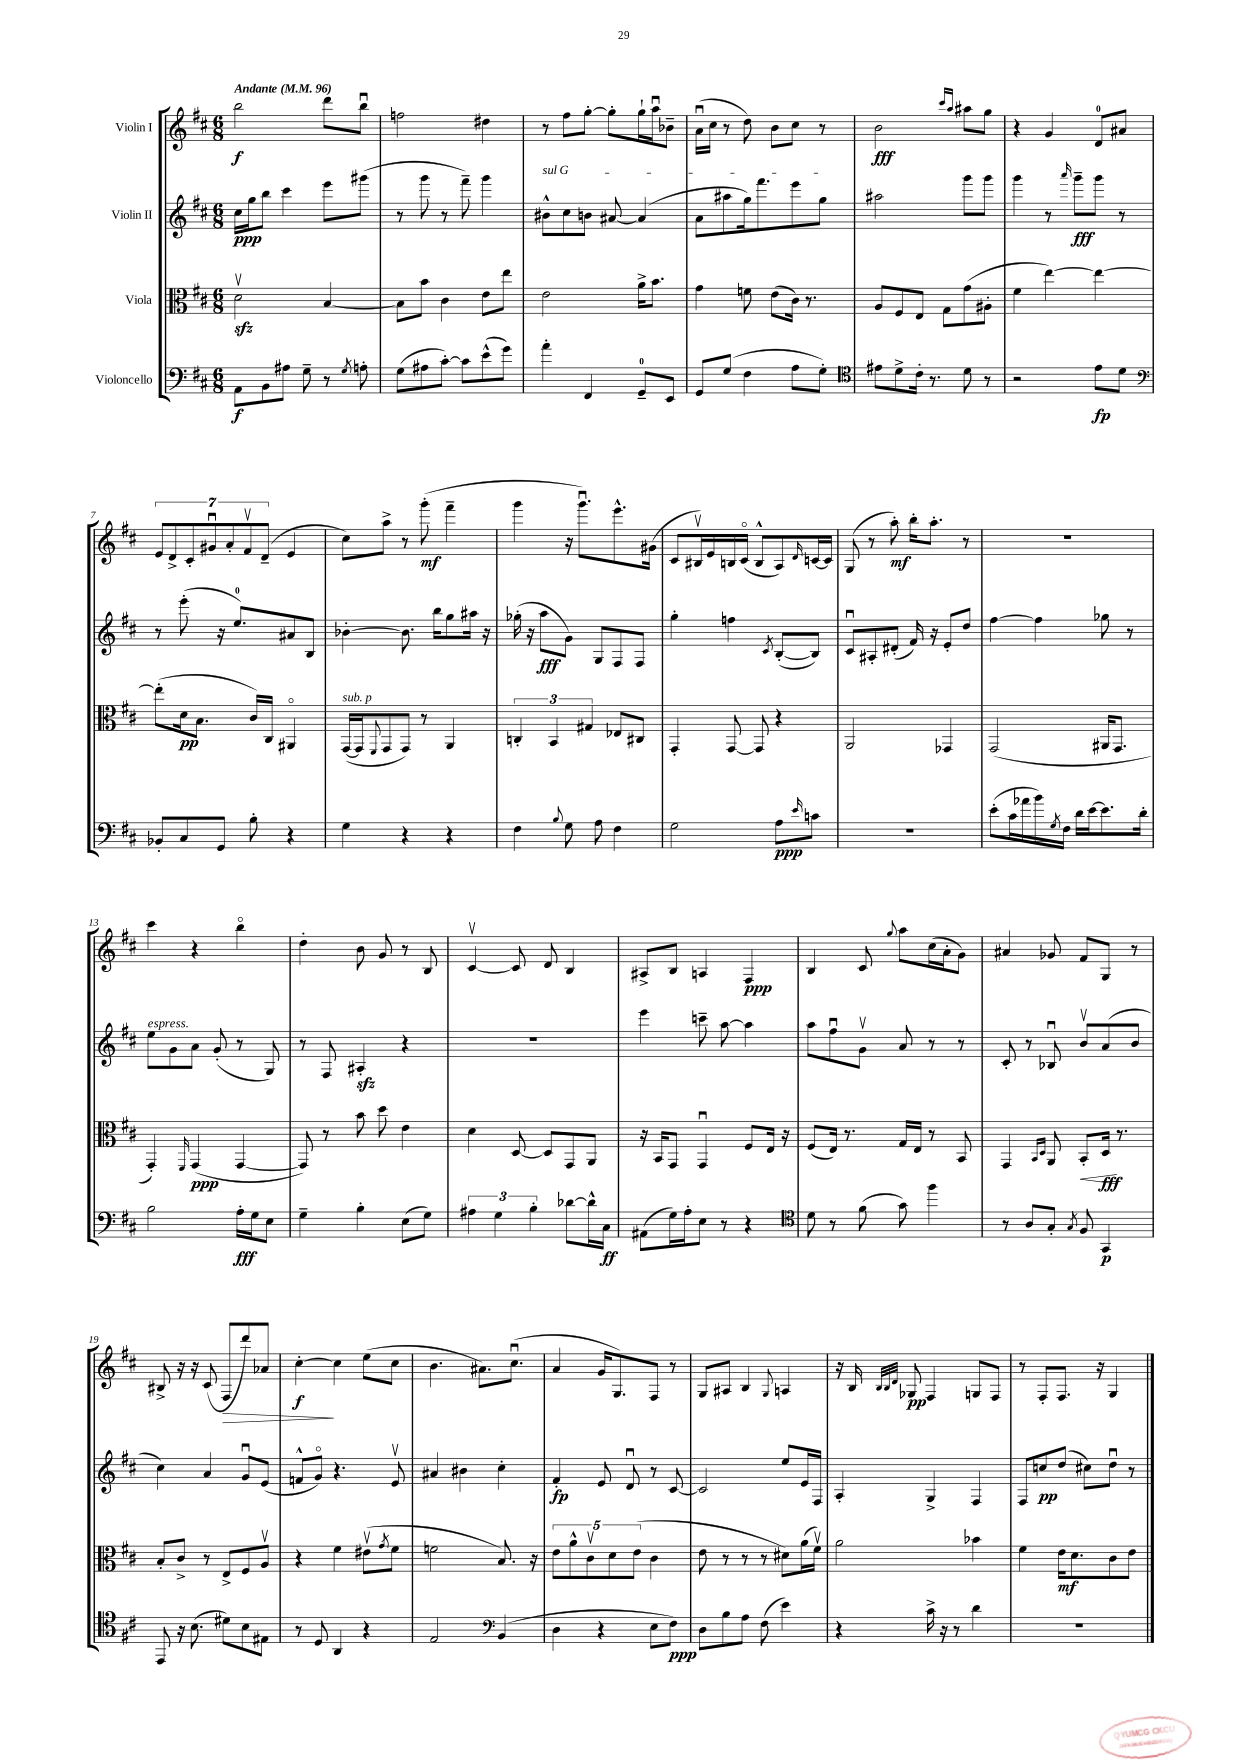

**kern	**dynam	**kern	**dynam	**kern	**dynam	**kern	**dynam
*part4	*part4	*part3	*part3	*part2	*part2	*part1	*part1
*staff4	*staff4	*staff3	*staff3	*staff2	*staff2	*staff1	*staff1
*I"Violoncello	*	*I"Viola	*	*I"Violin II	*	*I"Violin I	*
*clefF4	*	*clefC3	*	*clefG2	*	*clefG2	*
*k[f#c#]	*	*k[f#c#]	*	*k[f#c#]	*	*k[f#c#]	*
*M6/8	*	*M6/8	*	*M6/8	*	*M6/8	*
*MM96	*	*MM96	*	*MM96	*	*MM96	*
=1	=1	=1	=1	=1	=1	=1	=1
!	!	!	!	!	!	!LO:TX:a:B:t=Andante	!
8AA\L	f	2dzzv\	.	16cc#\LL	ppp	2bb\	f
.	.	.	.	16gg\J	.	.	.
8BB\	.	.	.	8bb\J	.	.	.
8A#X\J	.	.	.	4ccc#\	.	.	.
8G~\	.	.	.	.	.	.	.
8r	.	[4B/	.	8eee\L	.	8ddd\L	.
8qG/	.	.	.	.	.	.	.
8An'\	.	.	.	(8ggg#X\J	.	8bbu\J	.
=2	=2	=2	=2	=2	=2	=2	=2
(8G\L	.	8B\L]	.	8r	.	2ffn\	.
8A#X\	.	8b\J	.	8ggg\	.	.	.
[8c#'\J)	.	4c#\	.	8r	.	.	.
8c#\L]	.	.	.	8fff#~\)	.	.	.
(8e^^\	.	8e\L	.	4ggg\	.	4dd#X\	.
8g\J)	.	8ee\J	.	.	.	.	.
=3	=3	=3	=3	=3	=3	=3	=3
!	!	!	!	!LO:TX:a:i:t=sul G	!	!	!
4a'\	.	2e\	.	8b#X^^\L	.	8r	.
.	.	.	.	8cc#\	.	8ff#\L	.
4FF#/	.	.	.	8bn\J	.	[8gg'\J	.
.	.	.	.	[8a#X/	.	8gg'\L]	.
8GG~/L	.	16a^\KL	.	(4a#/]	.	16gg`\L	.
.	.	8.b\J	.	.	.	16aau\J	.
8EE/J	.	.	.	.	.	8b-X~\J	.
=4	=4	=4	=4	=4	=4	=4	=4
8GG/L	.	4g\	.	8a\L	.	(16au\LL	.
.	.	.	.	.	.	16cc#\JJ	.
(8G/J	.	.	.	8aa#X\	.	8r	.
4F#\	.	8fn\	.	16gg\k)	.	8dd\)	.
.	.	.	.	8.fff#\	.	.	.
.	.	(8e\L	.	.	.	8b\L	.
8A\L	.	16c#\Jk)	.	8eee\	.	8cc#\J	.
.	.	8.r	.	.	.	.	.
8G'\J)	.	.	.	8gg\J	.	8r	.
=5	=5	=5	=5	=5	=5	=5	=5
*clefC4	*	*	*	*	*	*	*
8e#X\L	.	8A/L	.	2aa#X\	.	2b\	fff
8d^\	.	8F#/	.	.	.	.	.
16c#'\Jk	.	8E/J	.	.	.	.	.
8.r	.	.	.	.	.	.	.
.	.	8G\L	.	.	.	.	.
.	.	.	.	.	.	16qqccc#/LL	.
.	.	.	.	.	.	16qqaa/JJ	.
8d\	.	(8g\	.	8ggg\L	.	8aa#X\L	.
8r	.	8A#X'\J	.	8ggg\J	.	8gg\J	.
=6	=6	=6	=6	=6	=6	=6	=6
2r	.	4f#\	.	4ggg\	.	4r	.
.	.	[4ee\)	.	8r	.	4g/	.
.	.	.	.	16qqaaa/	.	.	.
.	.	.	.	8ggg~\L	fff	.	.
8e\L	fp	4ee\_	.	8ggg\J	.	8d/L	.
8d\J	.	.	.	8r	.	8a#X/J	.
!!LO:LB:g=z
=7	=7	=7	=7	=7	=7	=7	=7
*clefF4	*	*	*	*	*	*	*
8BB-X'/L	.	(8ee'\L]	.	8r	.	14e/L	.
.	.	.	.	.	.	14d^/	.
8C#/	.	16d\k	pp	(8eee'\	.	.	.
.	.	.	.	.	.	14c#'/	.
.	.	8.B\J	.	.	.	.	.
.	.	.	.	.	.	14g#Xu/	.
8GG/J	.	.	.	16r	.	.	.
.	.	.	.	.	.	14a'/	.
.	.	.	.	8.ee/L)	.	.	.
.	.	.	.	.	.	14f#v/	.
8B'\	.	16c#/LL)	.	.	.	.	.
.	.	.	.	.	.	(14d~/J	.
.	.	16C#/JJ	.	.	.	.	.
4r	.	4AA#X/	.	8a#X/	.	4e/	.
.	.	.	.	8B/J	.	.	.
=8	=8	=8	=8	=8	=8	=8	=8
!	!	!LO:TX:a:i:t=sub. p	!	!	!	!	!
4G\	.	([16GG/LL	.	[4b-X'\	.	8cc#\L)	.
.	.	16GG/J]	.	.	.	.	.
.	.	8qqFF#/	.	.	.	.	.
.	.	8GG/	.	.	.	8aa^\J	.
4r	.	8GG/J)	.	8.b-\]	.	8r	.
.	.	8r	.	.	.	(8ggg'\	mf
.	.	.	.	16bb\KL	.	.	.
4r	.	4AA/	.	8gg\	.	4fff#~\	.
.	.	.	.	16aa#X\Jk	.	.	.
.	.	.	.	16r	.	.	.
=9	=9	=9	=9	=9	=9	=9	=9
4F#\	.	6Cn'/	.	(16gg-X'\	.	4ggg\	.
.	.	.	.	16r	.	.	.
.	.	.	.	8aa\L	fff	.	.
.	.	6BB/	.	.	.	.	.
8qqB/	.	.	.	.	.	.	.
8G\	.	.	.	8g\J)	.	16r	.
.	.	.	.	.	.	8.gggu\L)	.
.	.	6G#X/	.	.	.	.	.
8A\	.	.	.	8G/L	.	.	.
4F#\	.	8E-X/L	.	8F#/	.	8.eee^^\	.
.	.	8C#X/J	.	8F#/J	.	.	.
.	.	.	.	.	.	(16g#X\Jk	.
=10	=10	=10	=10	=10	=10	=10	=10
2G\	.	4GG'/	.	4gg'\	.	8c#/L	.
.	.	.	.	.	.	16B#Xv/L)	.
.	.	.	.	.	.	16e/	.
.	.	[8GG/	.	4ffn\	.	16Bn/	.
.	.	.	.	.	.	(16c#/JJ	.
.	.	8GG/]	.	.	.	8B^^/L	.
.	.	.	.	8qc#/	.	.	.
8A\L	ppp	4r	.	([8B'/L	.	8A/)	.
16qqe/	.	.	.	.	.	16qqd/	.
8cn\J	.	.	.	8B/J])	.	[16cn/L	.
.	.	.	.	.	.	16c/JJ]	.
=11	=11	=11	=11	=11	=11	=11	=11
2.r	.	2AA/	.	8c#u/L	.	(8G/	.
.	.	.	.	8A#X'/	.	8r	.
.	.	.	.	(8d#X'/J	.	8aa'\)	mf
.	.	.	.	16f#/)	.	16bb'\KL	.
.	.	.	.	16r	.	8.aa'\J	.
.	.	4GG-X/	.	8e'/L	.	.	.
.	.	.	.	8dd/J	.	8r	.
=12	=12	=12	=12	=12	=12	=12	=12
(8e'\L	.	(2GG/	.	[4ff#\	.	2.r	.
16c#\L	.	.	.	.	.	.	.
16a-X\	.	.	.	.	.	.	.
16b\)	.	.	.	4ff#\]	.	.	.
8qG/	.	.	.	.	.	.	.
16F#\JJ	.	.	.	.	.	.	.
16d\LL	.	.	.	.	.	.	.
[16e\J	.	.	.	.	.	.	.
8.e\]	.	16AA#X/KL	.	8gg-X\	.	.	.
.	.	8.GG/J	.	.	.	.	.
.	.	.	.	8r	.	.	.
16d'\Jk	.	.	.	.	.	.	.
!!LO:LB:g=z
=13	=13	=13	=13	=13	=13	=13	=13
!	!	!	!	!LO:TX:a:i:t=espress.	!	!	!
2B\	.	4GG'/)	.	8ee\L	.	4ccc#\	.
.	.	.	.	8g\	.	.	.
.	.	16qqFF#/	.	.	.	.	.
.	.	(4GG/	ppp	8a\J	.	4r	.
.	.	.	.	(8g'/	.	.	.
16A'\LL	fff	[4GG/	.	8r	.	4bb\	.
16G\J	.	.	.	.	.	.	.
8E\J	.	.	.	8G/)	.	.	.
=14	=14	=14	=14	=14	=14	=14	=14
4G~\	.	8GG/])	.	8r	.	4dd'\	.
.	.	8r	.	8F#/	.	.	.
4B'\	.	8b\	.	4A#Xzz'/	.	8b\	.
.	.	8dd\	.	.	.	8g/	.
(8E\L	.	4e\	.	4r	.	8r	.
8G\J)	.	.	.	.	.	8B/	.
=15	=15	=15	=15	=15	=15	=15	=15
6A#X\	.	4d\	.	2.r	.	[4c#v/	.
6G\	.	.	.	.	.	.	.
.	.	[8D/	.	.	.	8c#/]	.
6B'\	.	.	.	.	.	.	.
.	.	8D/L]	.	.	.	8d/	.
[8d-X\L	.	8GG/	.	.	.	4B/	.
16d-^^\L]	.	8AA/J	.	.	.	.	.
16C#\JJ	ff	.	.	.	.	.	.
=16	=16	=16	=16	=16	=16	=16	=16
(8AA#X\L	.	16r	.	4eee\	.	8A#X^/L	.
.	.	16BB/KL	.	.	.	.	.
16G\L)	.	8GG/J	.	.	.	8B/J	.
16A'\J	.	.	.	.	.	.	.
8E\J	.	4GGu/	.	8cccn~\	.	4An/	.
8r	.	.	.	[8aa\	.	.	.
4r	.	8F#/L	.	4aa\]	.	4F#/	ppp
.	.	16E/Jk	.	.	.	.	.
.	.	16r	.	.	.	.	.
=17	=17	=17	=17	=17	=17	=17	=17
*clefC4	*	*	*	*	*	*	*
8d\	.	(8F#/L	.	8aa\L	.	4B/	.
8r	.	16E/Jk)	.	8ff#u\	.	.	.
.	.	8.r	.	.	.	.	.
(8f#\	.	.	.	8gv\J	.	8c#/	.
.	.	.	.	.	.	8qqgg/	.
8g\)	.	16G/LL	.	8a/	.	8aa\L	.
.	.	16E/JJ	.	.	.	.	.
4ff#\	.	8r	.	8r	.	(16cc#\L	.
.	.	.	.	.	.	16a'\J	.
.	.	8BB/	.	8r	.	8g\J)	.
=18	=18	=18	=18	=18	=18	=18	=18
8r	.	4GG/	.	8c#'/	.	4a#X/	.
8A/L	.	.	.	8r	.	.	.
.	.	16qqBB/LL	.	.	.	.	.
.	.	16qqD/JJ	.	.	.	.	.
8G'/J	.	8AA/	.	8B-Xu/	.	8g-X/	.
8qG/	.	.	.	.	.	.	.
!	!	!	!LO:HP:b	!	!	!	!
8F#/	.	8BB'/L	<	8bv/L	.	8f#/L	.
4GG/	p	16D/Jk	fff	(8a/	.	8G/J	.
.	.	8.r	[	.	.	.	.
.	.	.	.	8b/J	.	8r	.
!!LO:LB:g=z
=19	=19	=19	=19	=19	=19	=19	=19
8EE/	.	8B'/L	.	4cc#\)	.	8B#X^/	.
16r	.	8c#^/J	.	.	.	16r	.
(8.B\	.	.	.	.	.	16r	.
.	.	8r	.	4a/	.	(8c#/	.
!	!	!	!	!	!	!	!LO:HP:b
8d#X\L)	.	8E^/L	.	.	.	8F#/L	>
8B\	.	8F#/	.	8gu/L	.	8ddd/)	.
8E#X\J	.	8Av/J	.	(8e/J	.	8a-X/J	.
=20	=20	=20	=20	=20	=20	=20	=20
8r	.	4r	.	8fn^^/L	.	[4cc#'\	f
8D/	.	.	.	8g/J)	.	.	.
4AA/	.	4f#\	.	4.r	.	4cc#\]	]
4r	.	(8e#Xv\L	.	.	.	(8ee\L	.
.	.	8qg/	.	.	.	.	.
.	.	8f#\J	.	8ev/	.	8cc#\J	.
=21	=21	=21	=21	=21	=21	=21	=21
2E/	.	2fn\	.	4a#X/	.	4.b\	.
.	.	.	.	4b#X\	.	.	.
.	.	.	.	.	.	8.a#X\L)	.
*clefF4	*	*	*	*	*	*	*
(4BB/	.	8.B/)	.	4cc#'\	.	.	.
.	.	.	.	.	.	(8.cc#u\J	.
.	.	16r	.	.	.	.	.
=22	=22	=22	=22	=22	=22	=22	=22
4D\	.	10e\L	.	4f#'/	fp	4a/	.
.	.	10a^^\	.	.	.	.	.
.	.	10c#v\	.	.	.	.	.
4r	.	.	.	8e/	.	16g/KL	.
.	.	10d\	.	.	.	.	.
.	.	.	.	.	.	8.G/)	.
.	.	.	.	8du/	.	.	.
.	.	(10e\J	.	.	.	.	.
8E\L	.	4c#\	.	8r	.	8F#/J	.
8F#\J)	ppp	.	.	[8c#/	.	8r	.
=23	=23	=23	=23	=23	=23	=23	=23
8D\L	.	8e\	.	2c#/]	.	8G/L	.
8B\	.	8r	.	.	.	8A#X/J	.
8A\J	.	8r	.	.	.	4B/	.
(8F#\	.	8r	.	.	.	.	.
.	.	.	.	.	.	8qqG/	.
4e\)	.	8d#X\L)	.	8ee/L	.	4An/	.
.	.	(16a\L	.	16e/L	.	.	.
.	.	16f#v\JJ)	.	16F#/JJ	.	.	.
=24	=24	=24	=24	=24	=24	=24	=24
4r	.	2a\	.	4A'/	.	16r	.
.	.	.	.	.	.	16B/	.
.	.	.	.	.	.	32qqB/LLL	.
.	.	.	.	.	.	32qqB/	.
.	.	.	.	.	.	32qqd/JJJ	.
.	.	.	.	.	.	8G-X/	pp
16c#^\	.	.	.	4G^/	.	4F#/	.
16r	.	.	.	.	.	.	.
8r	.	.	.	.	.	.	.
4d\	.	4b-X\	.	4F#/	.	8Gn/L	.
.	.	.	.	.	.	8F#/J	.
=25	=25	=25	=25	=25	=25	=25	=25
2.r	.	4f#\	.	8F#/L	.	8r	.
.	.	.	.	8ccn/	pp	8F#'/L	.
.	.	16e\KL	mf	(8dd/J	.	8.F#/J	.
.	.	8.d\	.	.	.	.	.
.	.	.	.	8cc#X\L)	.	.	.
.	.	.	.	.	.	16r	.
.	.	8c#\	.	8ddu\J	.	4G/	.
.	.	8e\J	.	8r	.	.	.
==	==	==	==	==	==	==	==
*-	*-	*-	*-	*-	*-	*-	*-
